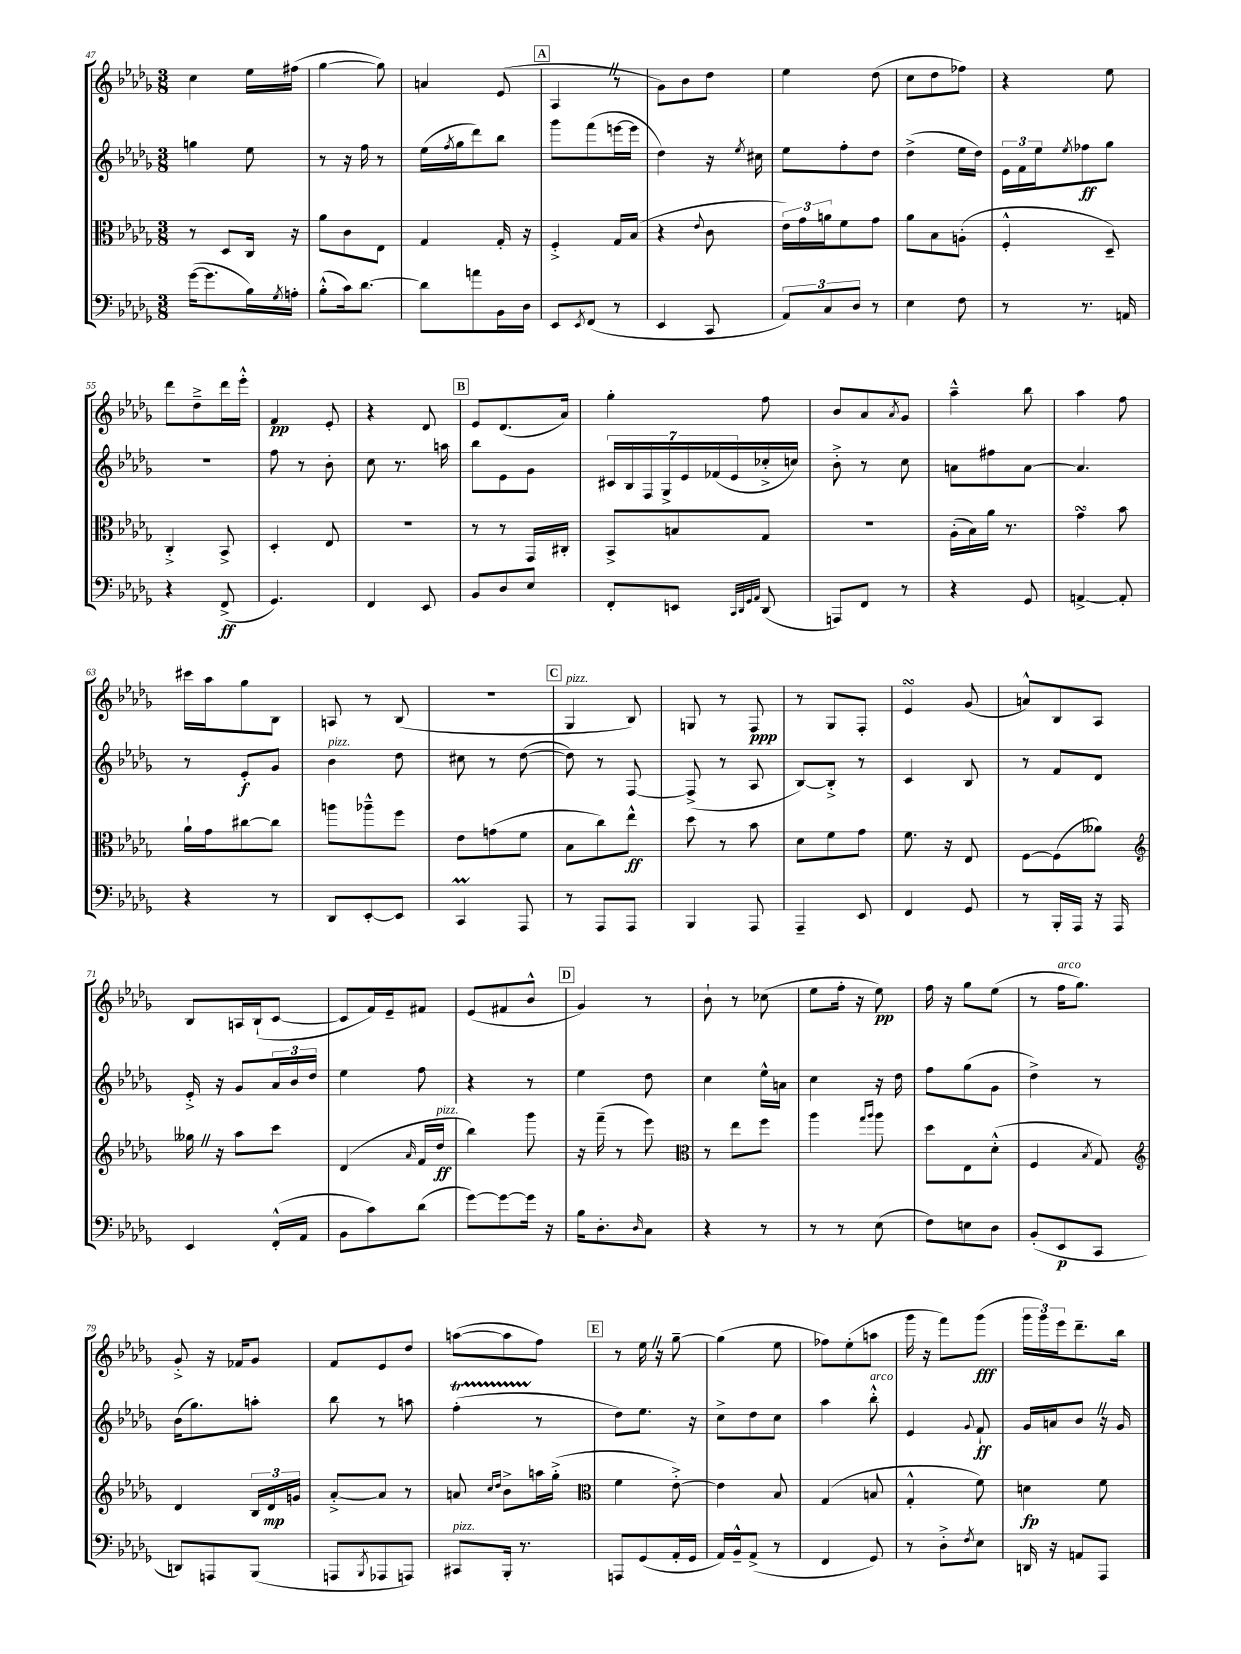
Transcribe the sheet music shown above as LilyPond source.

<<
\new StaffGroup <<
\new Staff = "s0" {
    \clef treble \key des \major \numericTimeSignature \time 3/8
    c''4 ees''16 fis''16( |
    ges''4~ ges''8) |
    a'4 ees'8( |
    \mark \markup { \box "A" } aes4 \once \override BreathingSign.text = \markup { \musicglyph "scripts.caesura.straight" } \breathe r8 |
    ges'8) bes'8 des''8 |
    ees''4 des''8( |
    c''8 des''8 fes''8) |
    r4 ees''8 |
    des'''8 des''8---> des'''16 ees'''16-.-^ |
    f'4\pp ees'8-. |
    r4 des'8 |
    \mark \markup { \box "B" } ees'8 des'8.( aes'16) |
    ges''4-. f''8 |
    bes'8 aes'8 \acciaccatura { aes'8 } ges'8 |
    aes''4---^ bes''8 |
    aes''4 f''8 |
    cis'''16 aes''16 ges''8 bes8 |
    a8 r8 bes8( |
    R4. |
    \mark \markup { \box "C" } ges4^\markup { \italic "pizz." } bes8) |
    g8 r8 f8\ppp |
    r8 ges8 f8-. |
    ees'4\turn ges'8( |
    a'8-^) bes8 aes8 |
    bes8 a16 bes16-!( c'8~ |
    c'8 f'16) ees'16-- fis'8 |
    ees'8( fis'8 bes'8-^ |
    \mark \markup { \box "D" } ges'4) r8 |
    bes'8-! r8 ces''8( |
    ees''8 f''16-. r16 ees''8\pp) |
    f''16 r16 ges''8 ees''8( |
    r8 f''16^\markup { \italic "arco" } ges''8.) |
    ges'8-.-> r16 fes'16 ges'8 |
    f'8 ees'8 des''8 |
    a''8~( a''8 f''8) |
    \mark \markup { \box "E" } r8 ees''16 \once \override BreathingSign.text = \markup { \musicglyph "scripts.caesura.straight" } \breathe r16 ges''8~-- |
    ges''4( ees''8 |
    fes''8) ees''8-.( a''8 |
    ges'''16 r16 f'''8) ges'''8\fff( |
    \tuplet 3/2 { ges'''16 ges'''16) ees'''16 } des'''8.-- bes''16 \bar "|." |
}
\new Staff = "s1" {
    \clef treble \key des \major \numericTimeSignature \time 3/8
    g''4 ees''8 |
    r8 r16 f''16 r8 |
    ees''16( \acciaccatura { f''8 } ges''16 des'''8) bes''8 |
    \mark \markup { \box "A" } ges'''8 f'''8( e'''16~ e'''16 |
    des''4) r16 \acciaccatura { ees''8 } cis''16 |
    ees''8 f''8-. des''8 |
    des''4->( ees''16 des''16) |
    \tuplet 3/2 { ees'16 f'16 ees''16 } \acciaccatura { ees''8 } fes''8\ff ges''8 |
    R4. |
    f''8 r8 bes'8-. |
    c''8 r8. a''16 |
    \mark \markup { \box "B" } bes''8 ees'8 ges'8 |
    \tuplet 7/4 { cis'16 bes16 f16 ges16-> ees'16 fes'16( ees'16 } ces''16-.-> c''16) |
    bes'8-.-> r8 c''8 |
    a'8 fis''8 a'8~ |
    a'4. |
    r8 ees'8-.\f ges'8 |
    bes'4^\markup { \italic "pizz." } des''8 |
    cis''8 r8 des''8~( |
    \mark \markup { \box "C" } des''8) r8 f8~ |
    f8->( r8 aes8 |
    bes8~) bes8-.-> r8 |
    c'4 bes8 |
    r8 f'8 des'8 |
    ees'16-.-> r16 ges'8 \tuplet 3/2 { aes'16 bes'16 des''16 } |
    ees''4 f''8 |
    r4 r8 |
    \mark \markup { \box "D" } ees''4 des''8 |
    c''4 ees''16-^ a'16 |
    c''4 r16 des''16 |
    f''8 ges''8( ges'8 |
    des''4->) r8 |
    bes'16( ges''8.) a''8-. |
    bes''8 r8 a''8 |
    f''4-.\startTrillSpan( r8\stopTrillSpan |
    \mark \markup { \box "E" } des''8) ees''8. r16 |
    c''8-> des''8 c''8 |
    aes''4 bes''8-.-^^\markup { \italic "arco" } |
    ees'4 \appoggiatura { ges'8 } f'8-!\ff |
    ges'16 a'16 bes'8 \once \override BreathingSign.text = \markup { \musicglyph "scripts.caesura.straight" } \breathe r16 ges'16 \bar "|." |
}
\new Staff = "s2" {
    \clef alto \key des \major \numericTimeSignature \time 3/8
    r8 des8 c16 r16 |
    aes'8 c'8 ees8 |
    ges4 ges16-. r16 |
    \mark \markup { \box "A" } f4-.-> ges16 bes16( |
    r4 \appoggiatura { ees'8 } c'8 |
    \tuplet 3/2 { ees'16) ges'16 a'16 } f'8 ges'8 |
    aes'8 bes8 a8-.( |
    f4-.-^ des8--) |
    c4-.-> bes,8-> |
    des4-. ees8 |
    R4. |
    \mark \markup { \box "B" } r8 r8 ges,16 cis16-. |
    bes,8-> b8 ges8 |
    R4. |
    aes16-.( bes16) aes'16 r8. |
    ges'4\turn bes'8 |
    aes'16-! ges'16 cis''8~ cis''8 |
    a''8 aes''8---^ f''8 |
    ees'8 g'8( f'8 |
    \mark \markup { \box "C" } bes8 c''8) ees''8-^\ff |
    des''8 r8 bes'8 |
    des'8 f'8 ges'8 |
    f'8. r16 ees8 |
    f8~ f8( aeses'8) |
    \clef treble geses''16 \once \override BreathingSign.text = \markup { \musicglyph "scripts.caesura.straight" } \breathe r16 aes''8 c'''8 |
    des'4( \grace { aes'16 } f'16 des''16\ff^\markup { \italic "pizz." } |
    bes''4) ges'''8 |
    \mark \markup { \box "D" } r16 f'''16--( r8 ees'''8) |
    \clef alto r8 ees''8 f''8 |
    aes''4 \grace { ges''16 aes''16 } aes''8 |
    des''8 ees8 des'8-.-^( |
    f4 \acciaccatura { bes8 } ges8) |
    \clef treble des'4 \tuplet 3/2 { bes16 des'16\mp g'16 } |
    aes'8~-.-> aes'8 r8 |
    a'8 \grace { c''16 des''16 } bes'8-> a''16 ges''16-.->( |
    \mark \markup { \box "E" } \clef alto f'4 ees'8~-.->) |
    ees'4 bes8 |
    ges4( b8 |
    ges4-.-^ f'8) |
    d'4\fp f'8 \bar "|." |
}
\new Staff = "s3" {
    \clef bass \key des \major \numericTimeSignature \time 3/8
    ges'16~( ges'8. bes16) \acciaccatura { ges8 } a16-. |
    bes8-.-^( c'16) des'8.~ |
    des'8 a'8 bes,16 des16 |
    \mark \markup { \box "A" } ees,8 \acciaccatura { ees,8 } f,8( r8 |
    ees,4 c,8 |
    \tuplet 3/2 { aes,8) c8 des8 } r8 |
    ees4 f8 |
    r8 r8. a,16 |
    r4 f,8->\ff( |
    ges,4.) |
    f,4 ees,8 |
    \mark \markup { \box "B" } bes,8 des8 ees8 |
    f,8-. e,8 \grace { c,32 des,32 ges,32 aes,32 } des,8( |
    a,,8) f,8 r8 |
    r4 ges,8 |
    a,4~-> a,8-. |
    r4 r8 |
    des,8 ees,8~-. ees,8 |
    c,4\prall aes,,8 |
    \mark \markup { \box "C" } r8 aes,,8 aes,,8 |
    bes,,4 aes,,8 |
    aes,,4-- ees,8 |
    f,4 ges,8 |
    r8 bes,,16-. aes,,16 r16 aes,,16 |
    ees,4 f,16-.-^( aes,16 |
    bes,8 c'8) des'8( |
    ges'8~) ges'8~ ges'16 r16 |
    \mark \markup { \box "D" } bes16 des8.-. \grace { des16 } c8 |
    r4 r8 |
    r8 r8 ees8( |
    f8) e8 des8 |
    bes,8-.( ees,8\p c,8 |
    d,8) a,,8 bes,,8( |
    a,,8 \acciaccatura { bes,,8 } aes,,8 a,,8) |
    cis,8^\markup { \italic "pizz." } bes,,16-. r8. |
    \mark \markup { \box "E" } a,,8 ges,8( aes,16-. ges,16 |
    aes,16) bes,16---^ aes,8->( r8 |
    f,4 ges,8) |
    r8 des8-.-> \acciaccatura { f8 } ees8 |
    d,16 r16 a,8 aes,,8 \bar "|." |
}
>>
>>
\layout { \context { \Score currentBarNumber = #47 } }
